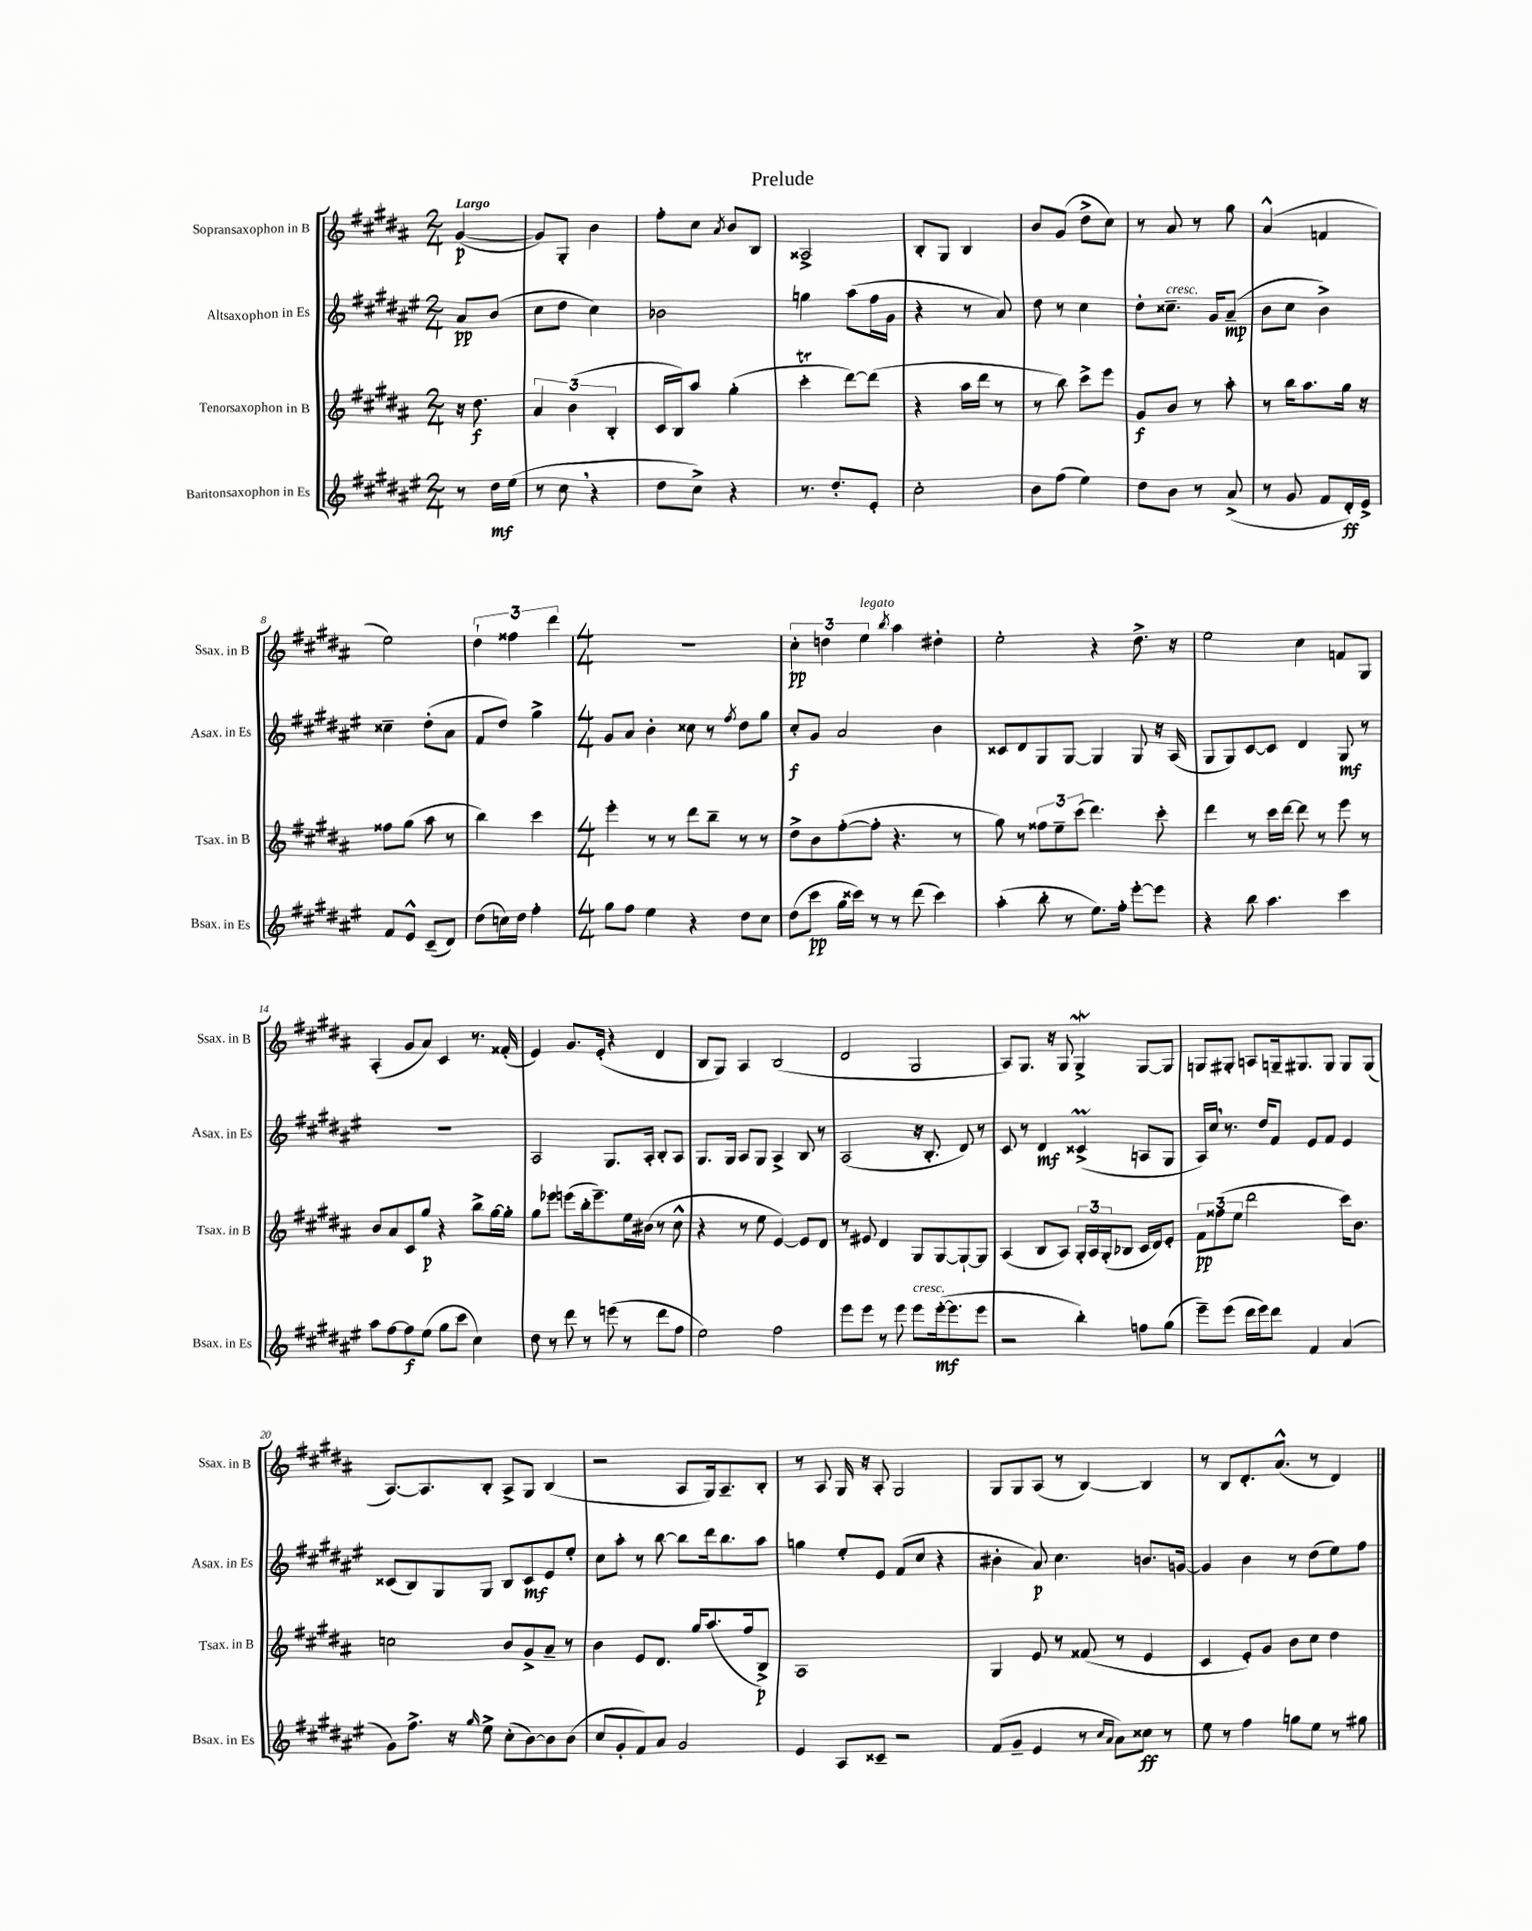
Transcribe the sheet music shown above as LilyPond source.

\header { title = "Prelude" }
<<
\new StaffGroup <<
\new Staff = "s0" \with { instrumentName = "Sopransaxophon in B" shortInstrumentName = "Ssax. in B" } {
    \clef treble \key b \major \numericTimeSignature \time 2/4 \partial 4 \tempo "Largo"
    gis'4~\p( |
    gis'8) gis8-. b'4 |
    fis''8-. cis''8 \acciaccatura { ais'8 } b'8 b8 |
    aisis2-> |
    b8-. gis8 b4 |
    b'8 gis'8( dis''8-> cis''8) |
    r8 ais'8 r8 gis''8 |
    ais'4-^( f'4 |
    e''2) |
    \tuplet 3/2 { dis''4-! fisis''4 dis'''4 } |
    \numericTimeSignature \time 4/4 R1 |
    \tuplet 3/2 { cis''4-.\pp d''4 e''4^\markup { \italic "legato" } } \acciaccatura { b''8 } ais''4 dis''4-. |
    e''2-. r4 dis''8.-> r16 |
    e''2 cis''4 f'8 gis8 |
    ais4-.( gis'8 ais'8) cis'4 r8. fisis'16-.( |
    e'4) gis'8. e'16-.( r4 dis'4 |
    b8 gis8) ais4 b2( |
    dis'2 gis2 |
    ais8) gis8. r16 gis8 gis4->\mordent gis8~ gis8 |
    g8 gis8-. a8 g16-- gis8. gis8 gis8 gis8( |
    ais8.~) ais8. b8-. ais8-> gis8 b4( |
    r2 ais8 gis16) ais8.-- b8-. |
    r8 ais8 gis16 r16 ais8-. gis2 |
    gis8 gis8 ais8( r8 b4~) b4 |
    r8 b8 dis'8.-. ais'8.-^( r8 dis'4) \bar "|." |
}
\new Staff = "s1" \with { instrumentName = "Altsaxophon in Es" shortInstrumentName = "Asax. in Es" } {
    \clef treble \key fis \major \numericTimeSignature \time 2/4 \partial 4
    ais'8\pp b'8( |
    cis''8 dis''8 cis''4) |
    bes'2 |
    g''4 ais''8( fis''16 gis'16 |
    r4 r8 ais'8) |
    dis''8 r8 cis''4 |
    dis''8-. cisis''8.--^\markup { \italic "cresc." } gis'16 ais'8--\mp( |
    b'8 cis''8 b'4->) |
    cisis''4-- dis''8-.( ais'8 |
    fis'8 dis''8) gis''4-> |
    \numericTimeSignature \time 4/4 gis'8 ais'8 b'4-. cisis''8 r8 \acciaccatura { fis''8 } dis''8 gis''8 |
    cis''8-.\f gis'8 ais'2 b'4 |
    cisis'8 dis'8 gis8 gis8~ gis4 gis8 r16 ais16( |
    gis8 gis8) cis'8~ cis'8 dis'4 gis8\mf r8 |
    R1 |
    ais2 gis8. ais16-. b8-. ais8 |
    gis8. gis16 ais8 gis8 ais4-> b8 r8 |
    ais2( r16 b8.-. dis'8) r8 |
    cis'8 r8 dis'4\mf cisis'4->\prall( a8 gis8 |
    ais16) cis''16 \breathe r8. dis''16 fis'8 eis'8 fis'8 eis'4 |
    cisis'8( b8) gis8 gis8 b8 cisis'8\mf eis'8 eis''8-. |
    cis''8 ais''8-. r8 b''8~ b''8 dis'''16 b''8. ais''8 |
    g''4 eis''8-. eis'8 fis'8( cis''8 r4 |
    bis'4-. ais'8\p) cis''4. b'8. g'16~ |
    g'4 b'4 r8 dis''8( eis''8) fis''8 \bar "|." |
}
\new Staff = "s2" \with { instrumentName = "Tenorsaxophon in B" shortInstrumentName = "Tsax. in B" } {
    \clef treble \key b \major \numericTimeSignature \time 2/4 \partial 4
    r16 dis''8.\f |
    \tuplet 3/2 { ais'4 b'4( b4-. } |
    cis'16 b16) ais''8 gis''4-.( |
    cis'''4-.\trill dis'''8~) dis'''8( |
    r4 ais''16 dis'''16 r8 |
    r8 b''8) cis'''8-> e'''8 |
    gis'8\f b'8 r8 ais''8-. |
    r8 b''16 ais''8. gis''16 r16 |
    fisis''8 gis''8( ais''8 r8 |
    b''4) cis'''4 |
    \numericTimeSignature \time 4/4 e'''4-. r8 r8 dis'''8 b''8-- r8 r8 |
    dis''8-> b'8 fis''8~-.( fis''8-. r4. r8 |
    gis''8) r8 \tuplet 3/2 { fisis''8 e''8-- cis'''8( } dis'''4.) cis'''8-. |
    dis'''4 r8 cis'''16 dis'''16~ dis'''8 r8 e'''8 r8 |
    b'8 ais'8 cis'8 gis''8\p r4 b''8-> gis''16~ gis''16-. |
    gis''8 ees'''8 e'''8( b''16-. e'''8.--) e''16 bis'16( r8 cis''8-^ |
    r4 r8 e''8 e'4~) e'8 dis'8 |
    r8 eis'8 dis'4 gis8 gis8~ gis8~-! gis8 |
    ais4( b8 ais8) \tuplet 3/2 { gis16-. ais16 gis16-.( } bes8 cis'16 dis'16) e'8-. |
    \tuplet 3/2 { fis'8\pp fisis''8( e''8 } dis'''2 cis'''16) b'8. |
    c''2 b'8 gis'8-> ais'8-- r8 |
    b'4 e'8 dis'8. gis''16 ais''8.( fis''16 b8->\p) |
    ais1 |
    gis4 e'8 r8 fisis'8( r8 e'4 |
    cis'4 e'8-.) gis'8 b'8 cis''8 dis''4 \bar "|." |
}
\new Staff = "s3" \with { instrumentName = "Baritonsaxophon in Es" shortInstrumentName = "Bsax. in Es" } {
    \clef treble \key fis \major \numericTimeSignature \time 2/4 \partial 4
    r8 dis''16\mf eis''16( |
    r8 cis''8 \breathe r4 |
    dis''8 cis''8->) r4 |
    r8. dis''8.-. eis'8-. |
    cis''2-. |
    b'8 fis''8( eis''4) |
    dis''8 b'8 r8 ais'8->( |
    r8 gis'8 fis'8 dis'16-.\ff) eis'16-> |
    fis'8 eis'8-^ cis'8--( dis'8) |
    dis''8( c''16) dis''16 fis''4-. |
    \numericTimeSignature \time 4/4 gis''8 fis''8 eis''4 r4 dis''8 cis''8 |
    dis''8( cis'''8\pp gis''16 cisis'''16) r8 r8 dis'''8( cisis'''4) |
    ais''4-.( b''8-. r8 eis''8.) fis''16-. eis'''8~-. eis'''8 |
    r4 b''8 ais''4. cis'''4 |
    ais''8 fis''8~ fis''8\f eis''8( gis''8 cis'''8 cis''4) |
    dis''8 r8 dis'''8 r8 e'''8( r8 dis'''8 fis''8 |
    eis''2) fis''2 |
    eis'''8 eis'''8 r8 eis'''8 eis'''8^\markup { \italic "cresc." } eis'''16~-.\mf( eis'''8. eis'''8 |
    r2 b''4-.) f''8 gis''8( |
    eis'''8--) eis'''8( dis'''16 eis'''16) dis'''8 fis'4 ais'4( |
    gis'8) fis''8.-> r16 \grace { gis''16 } eis''8-> cis''8-.( b'8~) b'8 b'8( |
    cis''8 gis'8-. fis'8) ais'8 gis'2 |
    eis'4 ais8 cisis'8-- r2 |
    fis'8( gis'8-- eis'4 r8 \grace { cis''16 ais'16 } ais'8) cisis''8\ff r8 |
    eis''8 r8 fis''4 g''8 eis''8 r8 gis''8 \bar "|." |
}
>>
>>
